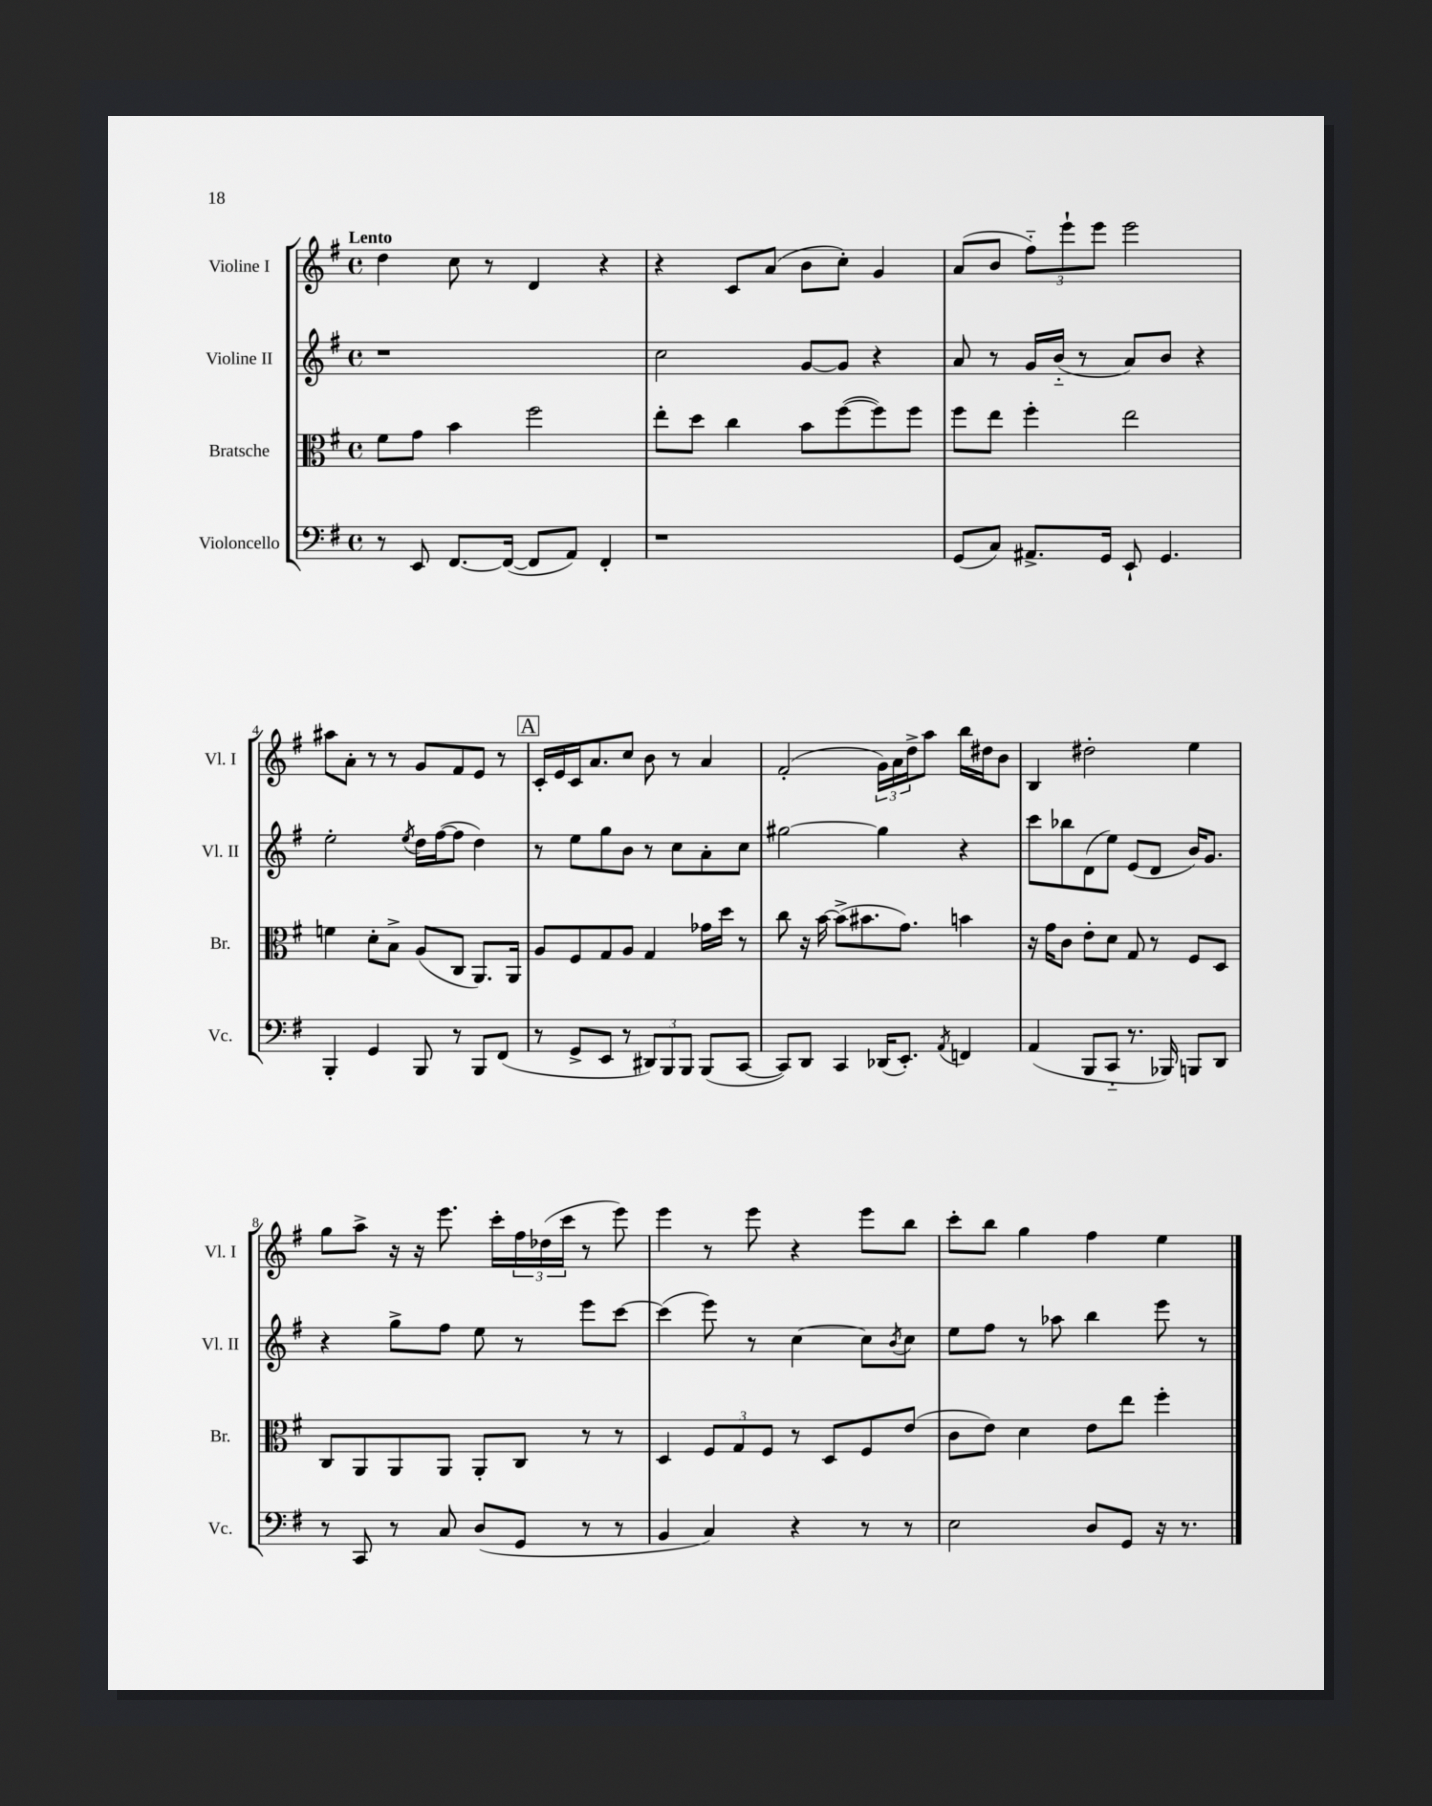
<<
\new StaffGroup <<
\new Staff = "s0" \with { instrumentName = "Violine I" shortInstrumentName = "Vl. I" } {
    \clef treble \key g \major \defaultTimeSignature \time 4/4 \tempo "Lento"
    d''4 c''8 r8 d'4 r4 |
    r4 c'8 a'8( b'8 c''8-.) g'4 |
    a'8( b'8 \tuplet 3/2 { fis''8-_) e'''8-! e'''8 } e'''2 |
    ais''8 a'8-. r8 r8 g'8 fis'8 e'8 r8 |
    \mark \markup { \box "A" } c'16-. e'16 c'16 a'8. c''8 b'8 r8 a'4 |
    fis'2-.( \tuplet 3/2 { g'16) a'16 d''16-> } a''8 b''16 dis''16 b'8 |
    b4 dis''2-. e''4 |
    g''8 a''8-> r16 r16 e'''8. c'''16-. \tuplet 3/2 { fis''16 des''16( c'''16 } r8 e'''8) |
    e'''4 r8 e'''8 r4 e'''8 b''8 |
    c'''8-. b''8 g''4 fis''4 e''4 \bar "|." |
}
\new Staff = "s1" \with { instrumentName = "Violine II" shortInstrumentName = "Vl. II" } {
    \clef treble \key g \major \defaultTimeSignature \time 4/4
    r1 |
    c''2 g'8~ g'8 r4 |
    a'8 r8 g'16 b'16-_( r8 a'8) b'8 r4 |
    e''2-. \acciaccatura { e''8 } d''16 fis''16~( fis''8 d''4) |
    \mark \markup { \box "A" } r8 e''8 g''8 b'8 r8 c''8 a'8-. c''8 |
    gis''2~ gis''4 r4 |
    c'''8 bes''8 d'8( e''8) e'8( d'8 b'16) g'8. |
    r4 g''8-> fis''8 e''8 r8 e'''8 c'''8~ |
    c'''4( e'''8) r8 c''4~ c''8 \acciaccatura { b'8 } c''8 |
    e''8 fis''8 r8 aes''8 b''4 e'''8 r8 \bar "|." |
}
\new Staff = "s2" \with { instrumentName = "Bratsche" shortInstrumentName = "Br." } {
    \clef alto \key g \major \defaultTimeSignature \time 4/4
    fis'8 g'8 b'4 fis''2 |
    e''8-. d''8 c''4 b'8 fis''8~( fis''8) fis''8 |
    fis''8 e''8 fis''4-. e''2 |
    f'4 d'8-. b8-> a8( c8 a,8.) a,16 |
    \mark \markup { \box "A" } a8 fis8 g8 a8 g4 ges'16 d''16 r8 |
    c''8 r16 b'16~ b'8->( bis'8. g'8.) b'4 |
    r16 g'16 c'8 e'8-. d'8 g8 r8 fis8 d8 |
    c8 a,8 a,8 a,8 a,8-. c8 r8 r8 |
    d4 \tuplet 3/2 { fis8 g8 fis8 } r8 d8 fis8 e'8( |
    c'8 e'8) d'4 e'8 e''8 fis''4-. \bar "|." |
}
\new Staff = "s3" \with { instrumentName = "Violoncello" shortInstrumentName = "Vc." } {
    \clef bass \key g \major \defaultTimeSignature \time 4/4
    r8 e,8 fis,8.~ fis,16~( fis,8 a,8) fis,4-. |
    r1 |
    g,8( c8) ais,8.-> g,16 e,8-! g,4. |
    b,,4-. g,4 b,,8 r8 b,,8 fis,8( |
    \mark \markup { \box "A" } r8 g,8-> e,8 r8 \tuplet 3/2 { dis,8) b,,8 b,,8 } b,,8( c,8~ |
    c,8) d,8 c,4 des,16( e,8.-.) \acciaccatura { a,8 } f,4 |
    a,4( b,,8 c,8-_ r8. bes,,16) b,,8 d,8 |
    r8 c,8 r8 c8 d8( g,8 r8 r8 |
    b,4 c4) r4 r8 r8 |
    e2 d8 g,8 r16 r8. \bar "|." |
}
>>
>>
